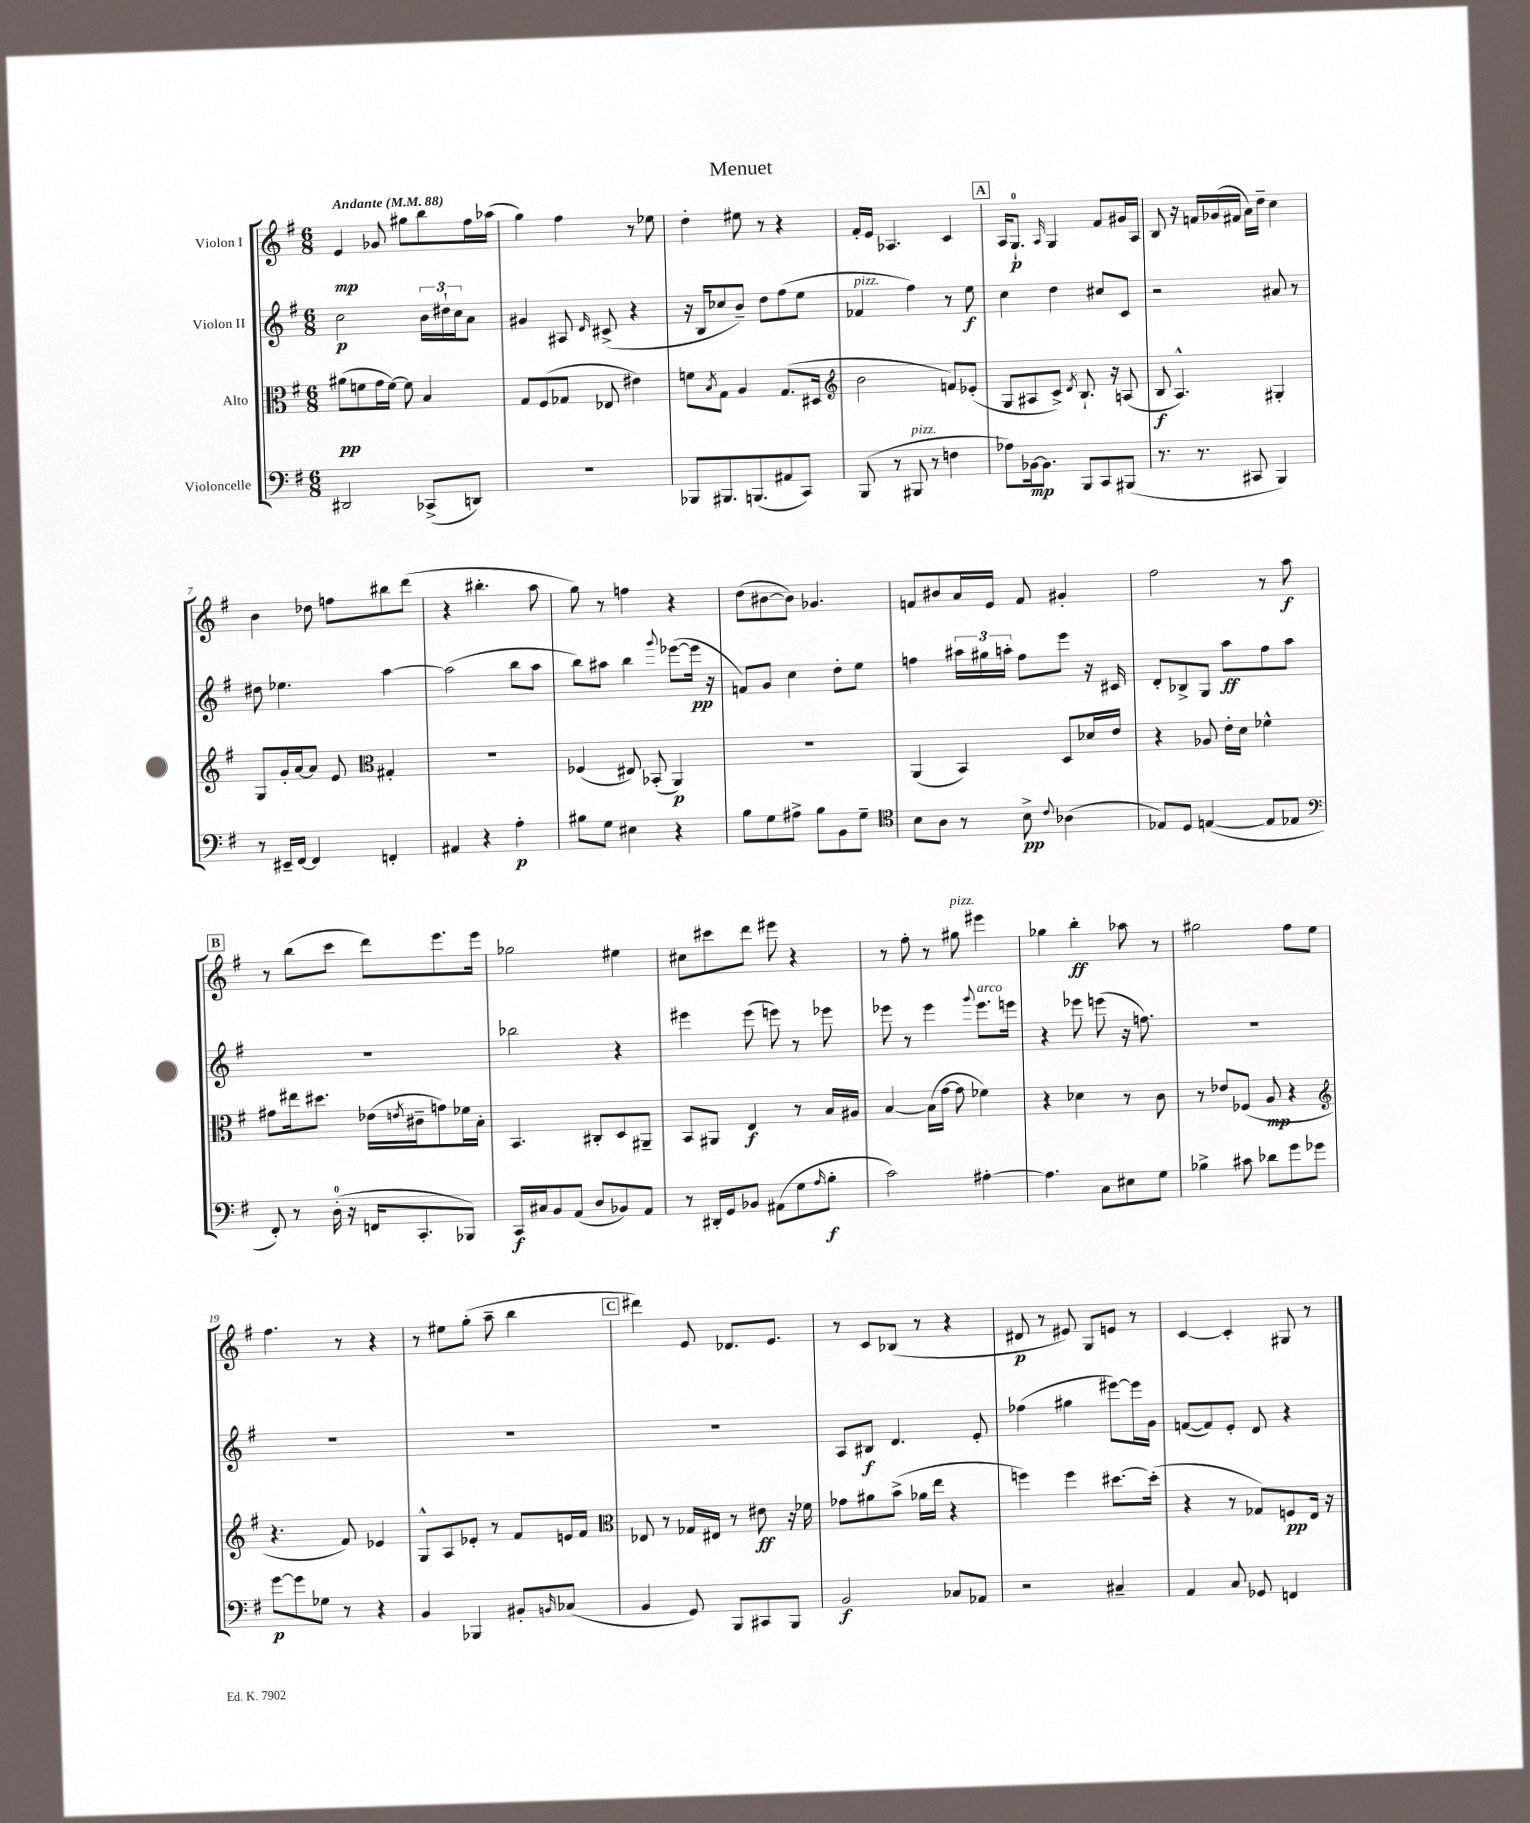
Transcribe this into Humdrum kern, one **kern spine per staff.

**kern	**kern	**kern	**kern
*staff4	*staff3	*staff2	*staff1
*clefF4	*clefC3	*clefG2	*clefG2
*k[f#]	*k[f#]	*k[f#]	*k[f#]
*M6/8	*M6/8	*M6/8	*M6/8
*MM88	*MM88	*MM88	*MM88
2DD#	(8a#	2cc	4e
.	8f	.	.
.	16g	.	8g-
.	[16f)	.	.
.	8f]	.	8gg#
(8CC-^	4B	24b	8bb
.	.	24dd#`	.
.	.	24cc	.
8DD)	.	8a	16ff#
.	.	.	(16aa-
=	=	=	=
2.r	8G	4g#	4gg)
.	(8F#	.	.
.	8G-	8A#	4ff#
.	.	16qqd	.
.	8E-	(8c#^	.
.	4e#)	4r	8r
.	.	.	8ee-
=	=	=	=
8BBB-	8f	16r	4dd'
.	.	16B	.
.	8qB	.	.
8.BBB#	8G	8cc-	.
.	4A	8b~)	8ee#
(8.BBB	.	.	.
.	.	8dd	8r
8AA#	(8.G	(8ff#	4r
8CC)	.	8ee	.
.	16D#	.	.
=	=	=	=
*	*clefG2	*	*
(8BBB	2b	4f-	16f#'
.	.	.	16e
8r	.	.	4.A-
8BBB#	.	4ff#)	.
8r	.	.	.
4F	8f)	8r	4c
.	(8e-'	8ee	.
=	=	=	=
8A-)	8G	4cc	16A
.	.	.	8.G`
[16BB-	8A#	.	.
8.BB-]	.	.	.
.	.	.	16qqA
.	8c^)	4dd	4G
.	8qd	.	.
8BBB	8.B`	.	.
8CC	.	8cc#	8f#
.	16r	.	.
(8BBB#	(8A	8c	16g#
.	.	.	16A
=	=	=	=
8.r	8B	2r	8B
.	4.A^^)	.	16r
8.r	.	.	16f
.	.	.	(16g-
.	.	.	16f#
8CC#	.	.	16a)
.	.	.	16dd~
4BBB)	4G#'	8a#	4cc
.	.	8r	.
=	=	=	=
8r	8G	8dd#	4b
16EE#~	16g'	4.ee-	.
[16FF#	[16a	.	.
4FF#]	8a]	.	8dd-
.	8e	.	8ff
*	*clefC3	*	*
4FF'	4G#'	[4aa	8bb#
.	.	.	(8ddd
=	=	=	=
4AA#	2.r	(2aa]	4r
4r	.	.	4.bb#'
4A'	.	8bb	.
.	.	8aa	8aa
=	=	=	=
8B#	(4F-	8bb)	8gg)
8G	.	8aa#	8r
4E#	8E#)	4bb	4ff
.	(8BB-'	.	.
.	.	8qqggg	.
4r	4AA)	([8eee-	4r
.	.	16eee-]	.
.	.	16r	.
=	=	=	=
8B	2.r	8f)	(8dd
8G	.	8g	[8b#
8A#^	.	4cc	8b#])
8B	.	.	4.g-
8BB	.	8dd'	.
8G~	.	8ee	.
=	=	=	=
*clefC4	*	*	*
8B	(4AA	4ff	8f
8A	.	.	8b#
8r	4BB)	24aa#	16a
.	.	24gg#	.
.	.	.	16e
.	.	24aa'	.
8B^	.	8ff	8f
8qqc	.	.	.
(4A-	8D	8eee	4g#'
.	16d-	16r	.
.	16e	16c#	.
=	=	=	=
8E-)	4r	8d'	2ff#
8D	.	8B-^	.
([4E	8A-	8G	.
.	16e'	8aa	.
.	16d	.	.
8E]	4f-^^	8ff#	8r
8E-	.	8aa	8aa
=	=	=	=
*clefF4	*	*	*
8FF#')	8g#	2.r	8r
8r	16ee#	.	(8bb
.	8.dd#	.	.
(16D'	.	.	8ccc
16r	.	.	.
16FF	(16e-	.	8ddd)
.	8qe	.	.
8.CC'	16c#~	.	.
.	8g)	.	8.eee
8BBB-)	16f-	.	.
.	16B'	.	16eee
=	=	=	=
16CC	4.BB	2bb-	2gg-
16C#	.	.	.
8BB	.	.	.
(8AA	.	.	.
8D	8C#'	.	.
8BB-)	8D	4r	4ee#
8AA	8AA#~	.	.
=	=	=	=
8r	8BB	4eee#	8cc#
16DD#'	8AA#	.	8ccc#
16GG	.	.	.
8BB-	4E	(8eee#	8ddd
(8AA#	.	8eee)	8eee#
8G	8r	8r	4r
16qqA	.	.	.
8B'	16B	8eee-	.
.	16A#	.	.
=	=	=	=
2c)	[4B	8eee-	8r
.	.	8r	8ff#'
.	(16B]	4eee-	8r
.	[16g	.	.
.	8g]	.	8gg#
.	.	8qqggg	.
[4A#'	4f-)	8.eee-	4eee#
.	.	16eee	.
=	=	=	=
4.A#]	4r	4r	4gg-
.	4d-	8eee-	4bb'
8C	.	(8eee	.
8E#	8r	16r	8aa-
.	.	8.ff)	.
8G	8c	.	8r
=	=	=	=
4B-^	8r	2.r	2gg#
.	8e-	.	.
8c#	(8F-	.	.
8d-	8A	.	.
8g	4r	.	8ff#
8g-	.	.	8ee
=	=	=	=
*	*clefG2	*	*
[8g	4.r	2.r	4.ff#
8g]	.	.	.
8G-	.	.	.
8r	8f#)	.	8r
4r	4e-	.	4r
=	=	=	=
4BB	8G^^	2.r	8r
.	8A	.	8ee#
4BBB-	8e-'	.	(8gg'
.	8r	.	8aa~
8BB#'	8f#	.	4bb
16qqBB	.	.	.
(8C-	16e	.	.
.	16f#	.	.
=	=	=	=
*	*clefC3	*	*
4BB	8E-	2.r	4ddd#)
.	8r	.	.
8GG)	16G-	.	8e
.	16E#	.	.
8BBB	8r	.	8.d-
8CC#	8e#	.	.
.	.	.	8.e
8BBB	16r	.	.
.	16f-	.	.
=	=	=	=
2BB	8g-	8A	8r
.	8a#	8B#	8c
.	(8b^	4.d	(8B-
.	16a-	.	8r
.	16ee	.	.
8C-	4r	.	4r
8AA-	.	8e'	.
=	=	=	=
2r	4ff)	(4ff-	8d#
.	.	.	8r
.	4ff	4gg#	8e#)
.	.	.	8G
4C#~	[8.dd#	[8eee#)	8e
.	.	16eee#]	8r
.	(16dd#']	16g	.
=	=	=	=
4AA	4r	([8f	[4c
.	.	8f])	.
8C	8r	8e'	4c']
8GG-	8G-)	8d	.
4FF	8F	4r	8G#
.	16E	.	8r
.	16r	.	.
==	==	==	==
*-	*-	*-	*-
